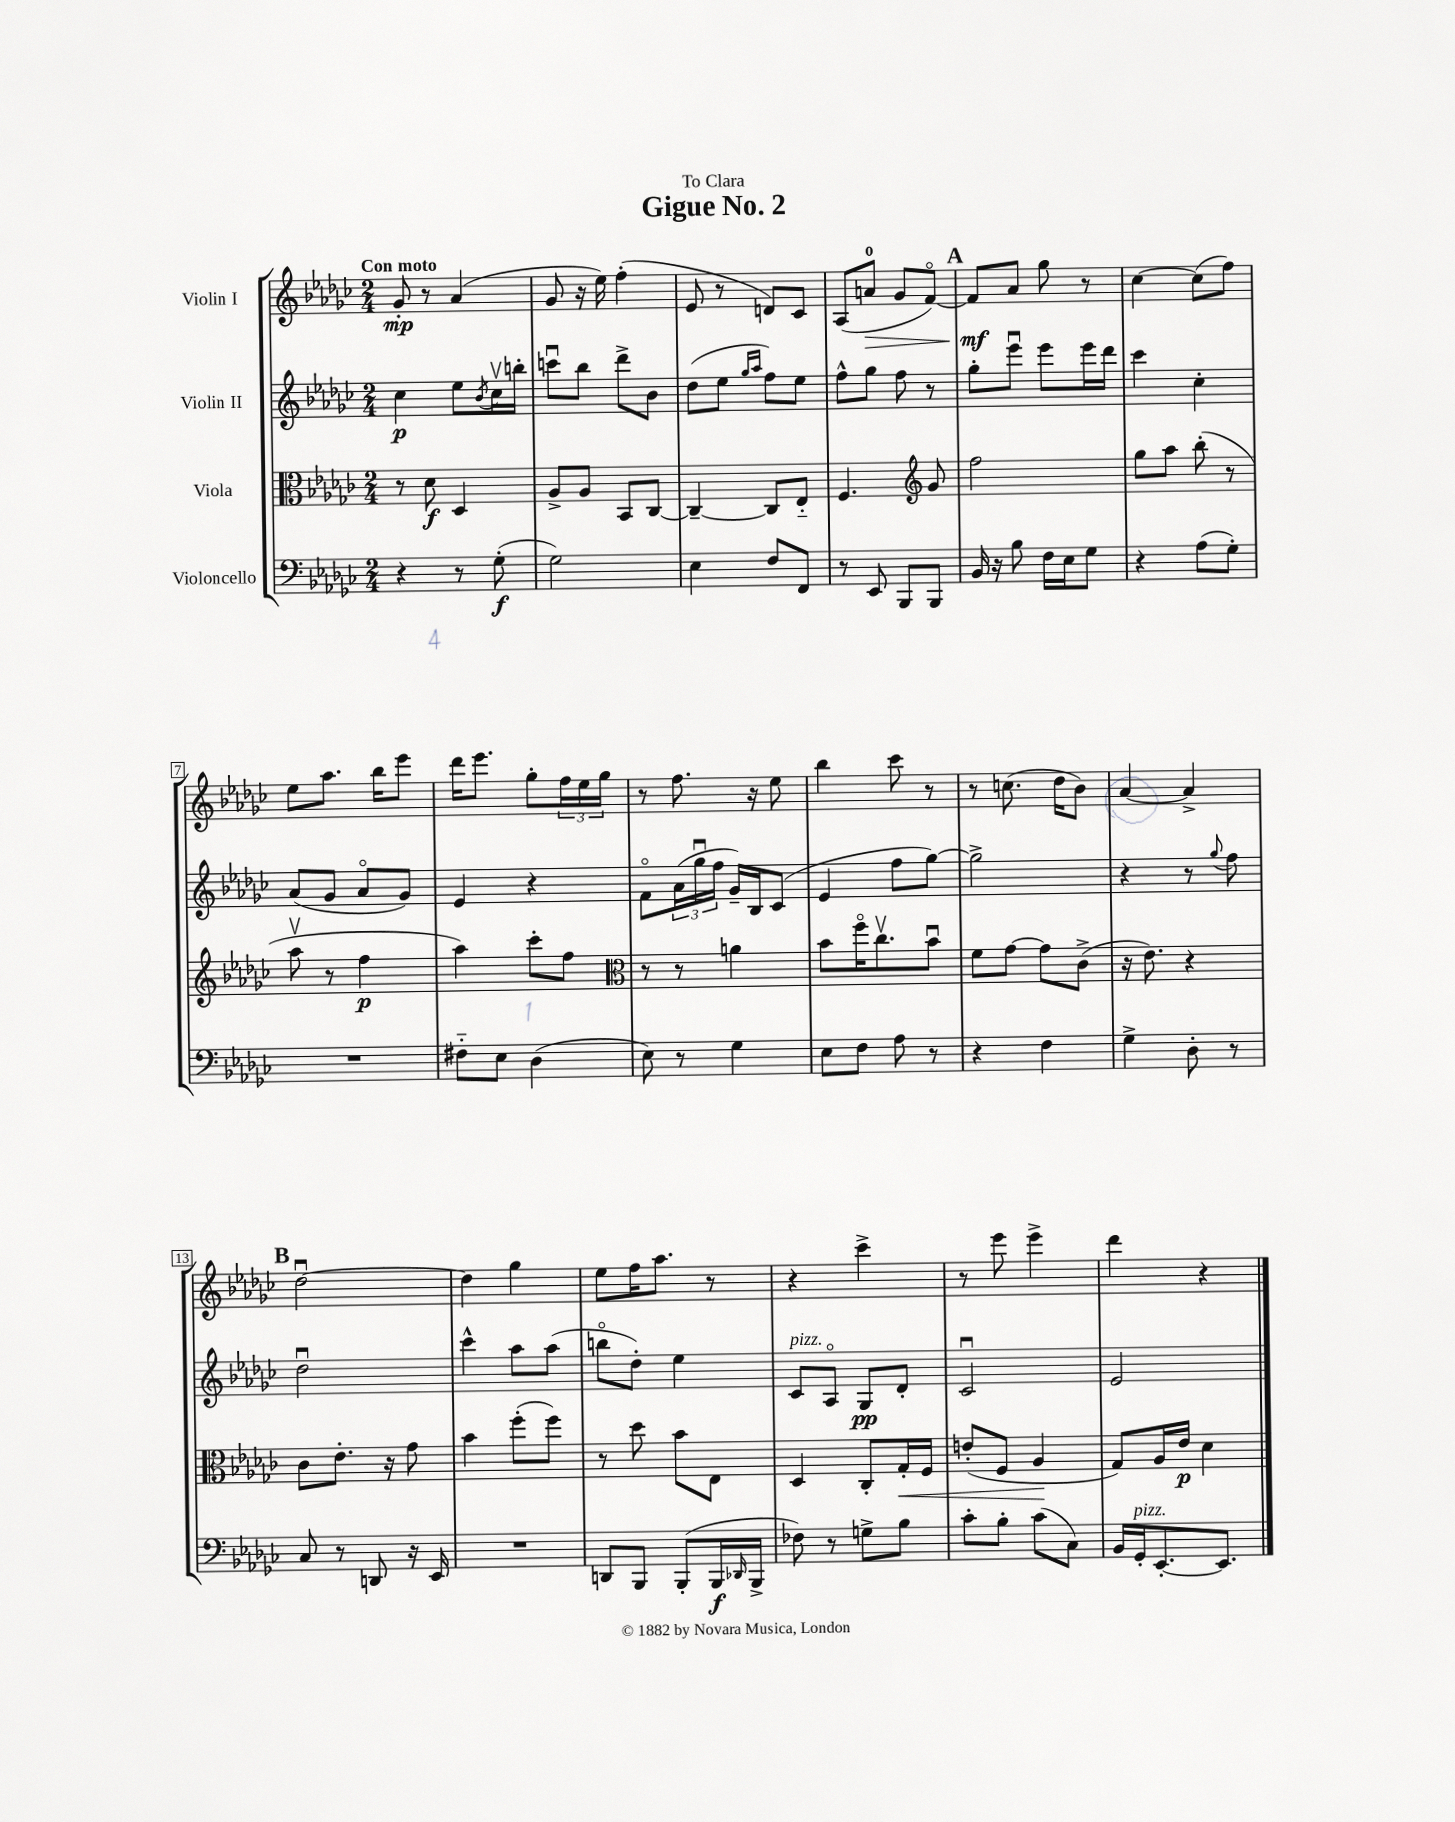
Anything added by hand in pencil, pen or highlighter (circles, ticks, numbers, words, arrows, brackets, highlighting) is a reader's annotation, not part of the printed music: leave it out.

**kern	**dynam	**kern	**dynam	**kern	**dynam	**kern	**dynam
*part4	*part4	*part3	*part3	*part2	*part2	*part1	*part1
*staff4	*staff4	*staff3	*staff3	*staff2	*staff2	*staff1	*staff1
*I"Violoncello	*	*I"Viola	*	*I"Violin II	*	*I"Violin I	*
*clefF4	*	*clefC3	*	*clefG2	*	*clefG2	*
*k[b-e-a-d-g-c-]	*	*k[b-e-a-d-g-c-]	*	*k[b-e-a-d-g-c-]	*	*k[b-e-a-d-g-c-]	*
*M2/4	*	*M2/4	*	*M2/4	*	*M2/4	*
=1	=1	=1	=1	=1	=1	=1	=1
!	!	!	!	!	!	!LO:TX:a:B:t=Con moto	!
4r	.	8r	.	4cc-\	p	8g-'/	mp
.	.	8d-\	f	.	.	8r	.
8r	.	4D-/	.	8ee-\L	.	(4a-/	.
.	.	.	.	8qb-/	.	.	.
(8G-'\	f	.	.	16cc-v\L	.	.	.
.	.	.	.	16bbn'\JJ	.	.	.
=2	=2	=2	=2	=2	=2	=2	=2
2G-\)	.	8A-^/L	.	8cccnu\L	.	8g-/	.
.	.	8A-/J	.	8bb-\J	.	16r	.
.	.	.	.	.	.	16ee-\)	.
.	.	8BB-/L	.	8ddd-^\L	.	(4ff'\	.
.	.	[8C-/J	.	8b-\J	.	.	.
=3	=3	=3	=3	=3	=3	=3	=3
4E-\	.	4C-~/_	.	(8dd-\L	.	8e-/	.
.	.	.	.	8ee-\J	.	8r	.
.	.	.	.	16qqgg-/LL	.	.	.
.	.	.	.	16qqaa-/JJ	.	.	.
8F/L	.	8C-/L]	.	8ff\L)	.	8dn/L)	.
8FF/J	.	8E-/J	.	8ee-\J	.	8c-/J	.
=4	=4	=4	=4	=4	=4	=4	=4
8r	.	4.F/	.	8ff^^\L	.	(8A-/L	.
!	!	!	!	!	!	!	!LO:HP:b
8EE-/	.	.	.	8gg-\J	.	8an/J	>
8BBB-/L	.	.	.	8ff\	.	8g-/L	.
*	*	*clefG2	*	*	*	*	*
8BBB-/J	.	8g-/	.	8r	.	[8f/J)	.
!!LO:REH:place=s1:t=A
=5	=5	=5	=5	=5	=5	=5	=5
16BB-/	.	2ff\	.	8gg-'\L	.	8f/L]	mf
16r	.	.	.	.	.	.	.
8B-\	.	.	.	8eee-u\J	.	8a-/J	]
16F\LL	.	.	.	8eee-\L	.	8gg-\	.
16E-\J	.	.	.	.	.	.	.
8G-\J	.	.	.	16eee-\L	.	8r	.
.	.	.	.	16ddd-\JJ	.	.	.
=6	=6	=6	=6	=6	=6	=6	=6
4r	.	8gg-\L	.	4ccc-\	.	[4cc-\	.
.	.	8aa-\J	.	.	.	.	.
(8A-\L	.	(8bb-'\	.	4cc-'\	.	(8cc-\L]	.
8G-'\J)	.	8r	.	.	.	8ff\J)	.
!!LO:LB:g=z
=7	=7	=7	=7	=7	=7	=7	=7
2r	.	8aa-v\	.	(8a-/L	.	8ee-\L	.
.	.	8r	.	8g-/J	.	8.aa-\J	.
.	.	4ff\	p	8a-/L	.	.	.
.	.	.	.	.	.	16bb-\KL	.
.	.	.	.	8g-/J)	.	8eee-\J	.
=8	=8	=8	=8	=8	=8	=8	=8
8F#X\L	.	4aa-\)	.	4e-/	.	16ddd-\KL	.
.	.	.	.	.	.	8.eee-\J	.
8E-\J	.	.	.	.	.	.	.
(4D-\	.	8ccc-'\L	.	4r	.	8gg-'\L	.
.	.	8ff\J	.	.	.	24ff\L	.
.	.	.	.	.	.	24ee-\	.
.	.	.	.	.	.	24gg-\JJ	.
=9	=9	=9	=9	=9	=9	=9	=9
*	*	*clefC3	*	*	*	*	*
8E-\)	.	8r	.	8f\L	.	8r	.
8r	.	8r	.	(24a-\L	.	8.ff\	.
.	.	.	.	24gg-u\	.	.	.
.	.	.	.	24ff\JJ	.	.	.
4G-\	.	4an\	.	16g-~/LL)	.	.	.
.	.	.	.	16B-/J	.	16r	.
.	.	.	.	(8c-/J	.	8ee-\	.
=10	=10	=10	=10	=10	=10	=10	=10
8E-\L	.	8b-\L	.	4e-/	.	4bb-\	.
8F\J	.	16ff\K	.	.	.	.	.
.	.	8.cc-v\	.	.	.	.	.
8A-\	.	.	.	8ff\L	.	8ccc-\	.
8r	.	8b-u\J	.	[8gg-\J)	.	8r	.
=11	=11	=11	=11	=11	=11	=11	=11
4r	.	8f\L	.	2gg-^\]	.	8r	.
.	.	[8g-\J	.	.	.	(8.ccn\	.
4F\	.	8g-\L]	.	.	.	.	.
.	.	.	.	.	.	16dd-\KL	.
.	.	(8c-^\J	.	.	.	8b-\J)	.
=12	=12	=12	=12	=12	=12	=12	=12
4G-^\	.	16r	.	4r	.	[4a-/	.
.	.	8.e-\)	.	.	.	.	.
8D-'\	.	4r	.	8r	.	4a-^/]	.
.	.	.	.	8qqgg-/	.	.	.
8r	.	.	.	8ff\	.	.	.
!!LO:LB:g=z
!!LO:REH:place=s1:t=B
=13	=13	=13	=13	=13	=13	=13	=13
8C-/	.	8c-\L	.	2dd-u\	.	[2dd-u\	.
8r	.	8.e-'\J	.	.	.	.	.
8DDn/	.	.	.	.	.	.	.
.	.	16r	.	.	.	.	.
16r	.	8g-\	.	.	.	.	.
16EE-/	.	.	.	.	.	.	.
=14	=14	=14	=14	=14	=14	=14	=14
2r	.	4b-\	.	4ccc-^^\	.	4dd-\]	.
.	.	(8ff'\L	.	8aa-\L	.	4gg-\	.
.	.	8ff\J)	.	(8aa-\J	.	.	.
=15	=15	=15	=15	=15	=15	=15	=15
8DDn/L	.	8r	.	8bbn\L	.	8ee-\L	.
8BBB-/J	.	8dd-\	.	8dd-'\J)	.	16ff\K	.
.	.	.	.	.	.	8.aa-\J	.
(8BBB-'/L	.	8b-\L	.	4ee-\	.	.	.
16BBB-/L	f	8E-\J	.	.	.	8r	.
16qqDD-X/	.	.	.	.	.	.	.
16BBB-^/JJ	.	.	.	.	.	.	.
=16	=16	=16	=16	=16	=16	=16	=16
!	!	!	!	!LO:TX:a:i:t=pizz.	!	!	!
8F-X\)	.	4D-/	.	8c-/L	.	4r	.
8r	.	.	.	8A-/J	.	.	.
8Gn^\L	.	8C-'/L	.	8G-/L	pp	4ccc-^\	.
!	!	!	!LO:HP:b	!	!	!	!
8B-\J	.	16G-'/L	<	8d-'/J	.	.	.
.	.	16F/JJ	.	.	.	.	.
=17	=17	=17	=17	=17	=17	=17	=17
8c-'\L	.	(8en'/L	.	2c-u/	.	8r	.
8B-'\J	.	8F/J	.	.	.	8eee-\	.
(8c-\L	.	4A-/	.	.	.	4eee-^\	.
8C-\J)	.	.	.	.	.	.	.
.	.	.	[	.	.	.	.
=18	=18	=18	=18	=18	=18	=18	=18
16BB-/LL	.	8G-/L)	.	2e-/	.	4ddd-\	.
!LO:TX:a:i:t=pizz.	!	!	!	!	!	!	!
16GG-'/J	.	.	.	.	.	.	.
[8.EE-'/	.	16A-/L	.	.	.	.	.
.	.	16e-/JJ	p	.	.	.	.
.	.	4d-\	.	.	.	4r	.
8.EE-/J]	.	.	.	.	.	.	.
==	==	==	==	==	==	==	==
*-	*-	*-	*-	*-	*-	*-	*-
